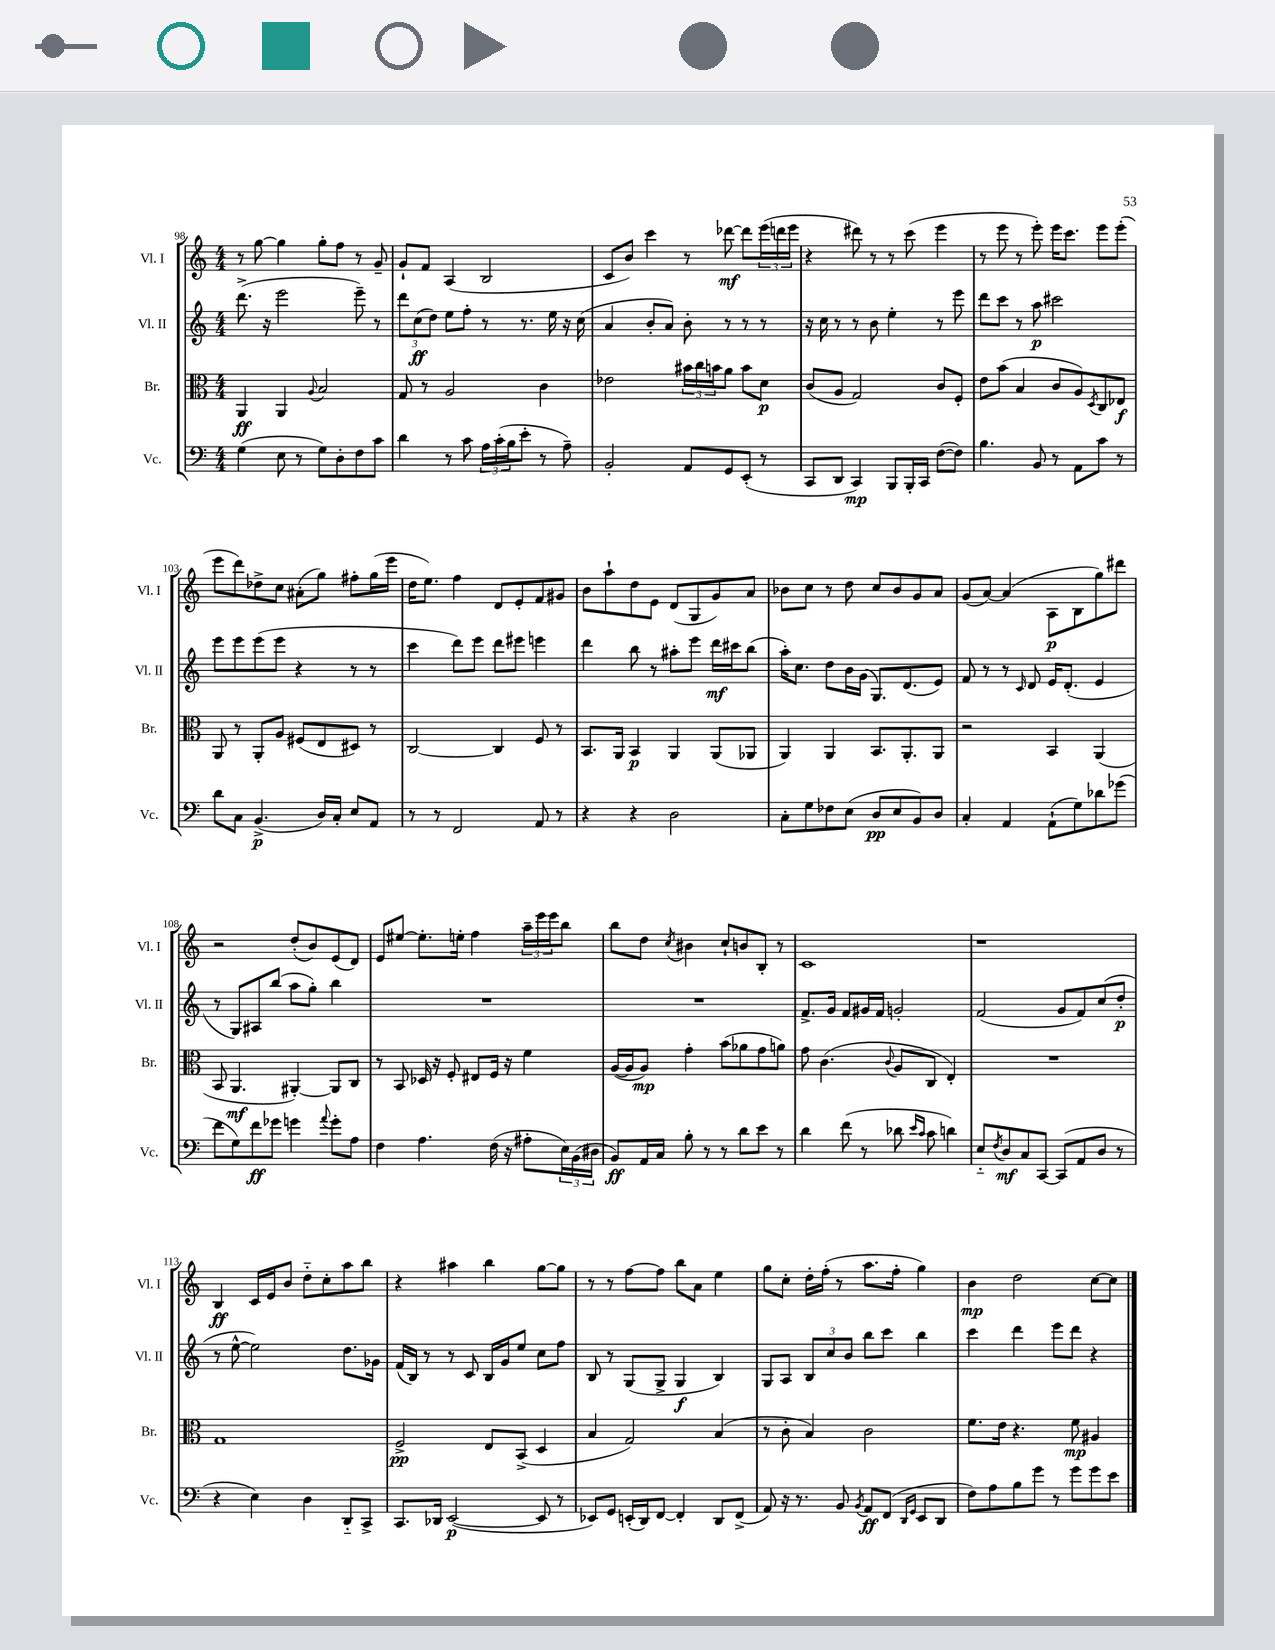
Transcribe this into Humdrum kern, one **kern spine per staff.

**kern	**dynam	**kern	**dynam	**kern	**dynam	**kern	**dynam
*part4	*part4	*part3	*part3	*part2	*part2	*part1	*part1
*staff4	*staff4	*staff3	*staff3	*staff2	*staff2	*staff1	*staff1
*I"Vc.	*	*I"Br.	*	*I"Vl. II	*	*I"Vl. I	*
*I'Vc.	*	*I'Br.	*	*I'Vl. II	*	*I'Vl. I	*
*clefF4	*	*clefC3	*	*clefG2	*	*clefG2	*
*k[]	*	*k[]	*	*k[]	*	*k[]	*
*M4/4	*	*M4/4	*	*M4/4	*	*M4/4	*
=98	=98	=98	=98	=98	=98	=98	=98
(4G\	.	4AA/	ff	(8.ddd^\	.	8r	.
.	.	.	.	.	.	[8gg\	.
.	.	.	.	16r	.	.	.
8E\	.	4AA/	.	2eee\	.	4gg\]	.
8r	.	.	.	.	.	.	.
.	.	8qqA/	.	.	.	.	.
8G\L)	.	2B/	.	.	.	8gg'\L	.
8D'\	.	.	.	.	.	8ff\J	.
8F\	.	.	.	8eee~\)	.	8r	.
8c\J	.	.	.	8r	.	8g~/	.
=99	=99	=99	=99	=99	=99	=99	=99
4d\	.	8G/	.	12ddd\L	.	8g`/L	.
.	.	.	.	(12cc\	ff	.	.
.	.	8r	.	.	.	8f/J	.
.	.	.	.	12dd\J)	.	.	.
8r	.	2A/	.	8ee\L	.	(4A/	.
8c\	.	.	.	8ff'\J	.	.	.
24A\LL	.	.	.	8r	.	2B/	.
(24c'\	.	.	.	.	.	.	.
24B\J	.	.	.	.	.	.	.
8e'\J	.	.	.	8.r	.	.	.
8r	.	4c\	.	.	.	.	.
.	.	.	.	16ee\	.	.	.
8A~\)	.	.	.	16r	.	.	.
.	.	.	.	(16cc\	.	.	.
=100	=100	=100	=100	=100	=100	=100	=100
2BB'/	.	2e-X\	.	4a/	.	8c/L	.
.	.	.	.	.	.	8b/J)	.
.	.	.	.	8b'/L	.	4ccc\	.
.	.	.	.	8a/J)	.	.	.
8AA/L	.	24b#X\LL	.	8b'\	.	8r	.
.	.	24cc\	.	.	.	.	.
.	.	24bn\J	.	.	.	.	.
8GG/	.	8a\J	.	8r	.	[8ddd-X\	mf
(8EE'/J	.	8b\L	.	8r	.	8ddd-\L]	.
8r	.	8d\J	p	8r	.	(24eee\L	.
.	.	.	.	.	.	24dddn\	.
.	.	.	.	.	.	24eee\JJ	.
=101	=101	=101	=101	=101	=101	=101	=101
8CC/L	.	(8c/L	.	16r	.	4r	.
.	.	.	.	16cc\	.	.	.
8DD/J	.	8A/J	.	8r	.	.	.
4CC/)	mp	2G/)	.	8r	.	8ddd#X\)	.
.	.	.	.	8b\	.	8r	.
8BBB/L	.	.	.	4ee'\	.	8r	.
16BBB'/L	.	.	.	.	.	(8ccc\	.
16CC/JJ	.	.	.	.	.	.	.
([8F\L	.	8c/L	.	8r	.	4eee\	.
8F\J])	.	8F'/J	.	8eee\	.	.	.
=102	=102	=102	=102	=102	=102	=102	=102
4.B\	.	8e\L	.	8ddd\L	.	8r	.
.	.	(8b\J	.	8ccc\J	.	8eee\	.
.	.	4B/	.	8r	.	8r	.
8BB/	.	.	.	8aa\	p	8eee'\)	.
8r	.	8c/L	.	2ccc#X\	.	16eee\KL	.
.	.	.	.	.	.	8.ccc\J	.
8AA\L	.	8A/)	.	.	.	.	.
.	.	8qD/	.	.	.	.	.
8c\J	.	8C/	.	.	.	8eee\L	.
8r	.	8E-X/J	f	.	.	(8eee'\J	.
!!LO:LB:g=z
=103	=103	=103	=103	=103	=103	=103	=103
8d\L	.	8AA/	.	8eee\L	.	8eee\L	.
8C\J	.	8r	.	8eee\	.	8ddd\)	.
(4.BB^/	p	8AA'/L	.	(8eee\	.	8dd-X^\	.
.	.	8A/J	.	8eee\J	.	8cc\J	.
.	.	(8F#X/L	.	4r	.	(8a#X'\L	.
16D/LL)	.	8E/	.	.	.	8gg\J)	.
16C'/JJ	.	.	.	.	.	.	.
8E/L	.	8D#X/J)	.	8r	.	8ff#X'\L	.
8AA/J	.	8r	.	8r	.	(16gg\L	.
.	.	.	.	.	.	16eee\JJ	.
=104	=104	=104	=104	=104	=104	=104	=104
8r	.	[2C/	.	4ccc\	.	16dd\KL	.
.	.	.	.	.	.	8.ee\J)	.
8r	.	.	.	.	.	.	.
2FF/	.	.	.	8ddd\L)	.	4ff\	.
.	.	.	.	8eee\J	.	.	.
.	.	4C/]	.	8ddd\L	.	8d/L	.
.	.	.	.	8eee#X\J	.	8e'/	.
8AA/	.	8F/	.	4eeen\	.	8f/	.
8r	.	8r	.	.	.	8g#X/J	.
=105	=105	=105	=105	=105	=105	=105	=105
4r	.	8.BB/L	.	4ddd\	.	8b\L	.
.	.	.	.	.	.	8aa`\	.
.	.	16AA/Jk	.	.	.	.	.
4r	.	4BB/	p	8bb\	.	8dd\	.
.	.	.	.	8r	.	8e\J	.
2D\	.	4AA/	.	8aa#X'\L	.	(8d/L	.
.	.	.	.	8eee\J	.	8G/	.
.	.	(8AA/L	.	16ddd\LL	mf	8g/)	.
.	.	.	.	16ccc#X\J	.	.	.
.	.	8AA-X/J	.	(8bb\J	.	8a/J	.
=106	=106	=106	=106	=106	=106	=106	=106
8C'\L	.	4AA/)	.	16aa'\KL)	.	8b-X\L	.
.	.	.	.	8.cc\J	.	.	.
8G\	.	.	.	.	.	8cc\J	.
8F-X\	.	4AA/	.	8dd\L	.	8r	.
(8E\J	.	.	.	16b\L	.	8dd\	.
.	.	.	.	(16g\JJ	.	.	.
8D/L	pp	8.BB/L	.	8.G/L)	.	8cc/L	.
8E/	.	.	.	.	.	8b-/	.
.	.	8.AA'/	.	(8.d/	.	.	.
8BB/)	.	.	.	.	.	8g/	.
8D/J	.	8AA/J	.	8e/J)	.	8a/J	.
=107	=107	=107	=107	=107	=107	=107	=107
4C'/	.	2r	.	8f/	.	(8g/L	.
.	.	.	.	8r	.	[8a/J)	.
4AA/	.	.	.	8r	.	(4a/]	.
.	.	.	.	16qqc/	.	.	.
.	.	.	.	8d/	.	.	.
(8AA`\L	.	4BB/	.	16e/KL	.	8A\L	p
.	.	.	.	(8.d'/J	.	.	.
8G\)	.	.	.	.	.	8B\	.
8d-X\	.	(4AA/	.	4e/	.	8gg\)	.
(8g-X\J	.	.	.	.	.	8ddd#X\J	.
!!LO:LB:g=z
=108	=108	=108	=108	=108	=108	=108	=108
8f\L	.	8BB/	.	8r	.	2r	.
8G\)	.	4.AA/	mf	8G/L)	.	.	.
8f\	ff	.	.	8A#X/	.	.	.
8g-X\J	.	.	.	(8bb/J	.	.	.
4gn\	.	[4AA#X'/)	.	8aa\L	.	(8dd'/L	.
.	.	.	.	8gg'\J)	.	8b/)	.
8qqa/	.	.	.	.	.	.	.
8g'\L	.	8AA#/L]	.	4bb\	.	(8e/	.
8A\J	.	8C/J	.	.	.	8d/J)	.
=109	=109	=109	=109	=109	=109	=109	=109
4F\	.	8r	.	1r	.	8e/L	.
.	.	8BB/	.	.	.	[8ee#X/J	.
4.A\	.	16D-X/	.	.	.	8.ee#'\L]	.
.	.	16r	.	.	.	.	.
.	.	8F'/	.	.	.	.	.
.	.	.	.	.	.	16een'\Jk	.
.	.	8E#X/L	.	.	.	4ff\	.
(16F\	.	16F/Jk	.	.	.	.	.
16r	.	16r	.	.	.	.	.
8A#X'\L	.	4f\	.	.	.	24aa~\LL	.
.	.	.	.	.	.	24eee\	.
.	.	.	.	.	.	24eee\J	.
24E\L)	.	.	.	.	.	8bb\J	.
(24BB\	.	.	.	.	.	.	.
24D#X\JJ	.	.	.	.	.	.	.
=110	=110	=110	=110	=110	=110	=110	=110
8BB/L)	ff	([16A/LL	.	1r	.	8bb\L	.
.	.	16A/J]	.	.	.	.	.
16AA/L	.	8A/J)	mp	.	.	8dd\J	.
16C/JJ	.	.	.	.	.	.	.
.	.	.	.	.	.	8qcc/	.
8B'\	.	4g'\	.	.	.	4b#X\	.
8r	.	.	.	.	.	.	.
8r	.	(8b\L	.	.	.	8cc`/L	.
8d\L	.	8a-X\	.	.	.	8bn/	.
8e\J	.	8g\	.	.	.	8B'/J	.
8r	.	8an\J)	.	.	.	8r	.
=111	=111	=111	=111	=111	=111	=111	=111
4d\	.	8g\	.	8.f^/L	.	1c	.
.	.	(4.c\	.	.	.	.	.
.	.	.	.	16g/Jk	.	.	.
(8f\	.	.	.	8f/L	.	.	.
8r	.	.	.	16g#X/L	.	.	.
.	.	.	.	16f/JJ	.	.	.
.	.	8qqc/	.	.	.	.	.
8d-X\	.	8A/L	.	2gn'/	.	.	.
16qqe/LL	.	.	.	.	.	.	.
16qqc/JJ	.	.	.	.	.	.	.
8c\	.	8C/J	.	.	.	.	.
4dn\)	.	4E'/)	.	.	.	.	.
=112	=112	=112	=112	=112	=112	=112	=112
8E/L	.	1r	.	(2f/	.	1r	.
8qF/	.	.	.	.	.	.	.
8D/	mf	.	.	.	.	.	.
8C/	.	.	.	.	.	.	.
[8CC/J	.	.	.	.	.	.	.
(8CC/L]	.	.	.	8g/L	.	.	.
8AA/	.	.	.	8f/)	.	.	.
8D/J	.	.	.	(8cc/	.	.	.
8r	.	.	.	8dd'/J	p	.	.
!!LO:LB:g=z
=113	=113	=113	=113	=113	=113	=113	=113
4r	.	1G	.	8r	.	4B/	ff
.	.	.	.	[8ee^^\	.	.	.
4E\)	.	.	.	2ee\])	.	16c/LL	.
.	.	.	.	.	.	16e/J	.
.	.	.	.	.	.	8b/J	.
4D\	.	.	.	.	.	8dd\L	.
.	.	.	.	.	.	8cc'\	.
8DD/L	.	.	.	8.dd\L	.	8aa\	.
8CC^/J	.	.	.	.	.	8bb\J	.
.	.	.	.	16g-X\Jk	.	.	.
=114	=114	=114	=114	=114	=114	=114	=114
8.CC/L	.	2F^/	pp	(16f/LL	.	4r	.
.	.	.	.	16B/JJ)	.	.	.
.	.	.	.	8r	.	.	.
16DD-X/Jk	.	.	.	.	.	.	.
([2EE/	p	.	.	8r	.	4aa#X\	.
.	.	.	.	8c/	.	.	.
.	.	8E/L	.	16B/LL	.	4bb\	.
.	.	.	.	16g/J	.	.	.
.	.	(8BB^/J	.	8ee/J	.	.	.
8EE/]	.	4D/	.	8cc\L	.	[8gg\L	.
8r	.	.	.	8ff\J	.	8gg\J]	.
=115	=115	=115	=115	=115	=115	=115	=115
8EE-X/L)	.	4B/	.	8B/	.	8r	.
8GG/J	.	.	.	8r	.	8r	.
(16EEn'/LL	.	2G/)	.	(8G/L	.	[8ff\L	.
16DD/J)	.	.	.	.	.	.	.
[8FF/J	.	.	.	8G^/J	.	8ff\J]	.
4FF'/]	.	.	.	4G/	f	8bb\L	.
.	.	.	.	.	.	8a\J	.
8DD/L	.	(4B/	.	4B/)	.	4ee\	.
(8FF^/J	.	.	.	.	.	.	.
=116	=116	=116	=116	=116	=116	=116	=116
8AA/)	.	8r	.	8G/L	.	8gg\L	.
16r	.	8c'\	.	8A/J	.	8cc'\J	.
8.r	.	.	.	.	.	.	.
.	.	4B/)	.	12B/L	.	16dd'\LL	.
.	.	.	.	.	.	(16ff'\JJ	.
.	.	.	.	12cc/	.	.	.
8BB/	.	.	.	.	.	8r	.
.	.	.	.	12b/J	.	.	.
8qBB/	.	.	.	.	.	.	.
8AA/L	ff	2c\	.	8bb\L	.	8.aa\L	.
(8FF/J	.	.	.	8ccc\J	.	.	.
.	.	.	.	.	.	16ff'\Jk	.
16qqDD/LL	.	.	.	.	.	.	.
16qqGG/JJ	.	.	.	.	.	.	.
8EE/L	.	.	.	4bb\	.	4gg\)	.
8DD/J	.	.	.	.	.	.	.
=117	=117	=117	=117	=117	=117	=117	=117
8F\L)	.	8.f\L	.	4ccc\	.	4b\	mp
8A\	.	.	.	.	.	.	.
.	.	16e\Jk	.	.	.	.	.
8B\	.	4.r	.	4ddd\	.	2dd\	.
8g\J	.	.	.	.	.	.	.
8r	.	.	.	8eee\L	.	.	.
8g\L	.	8f\	mp	8ddd\J	.	.	.
8g\	.	4A#X/	.	4r	.	[8cc\L	.
8e\J	.	.	.	.	.	8cc\J]	.
==	==	==	==	==	==	==	==
*-	*-	*-	*-	*-	*-	*-	*-
